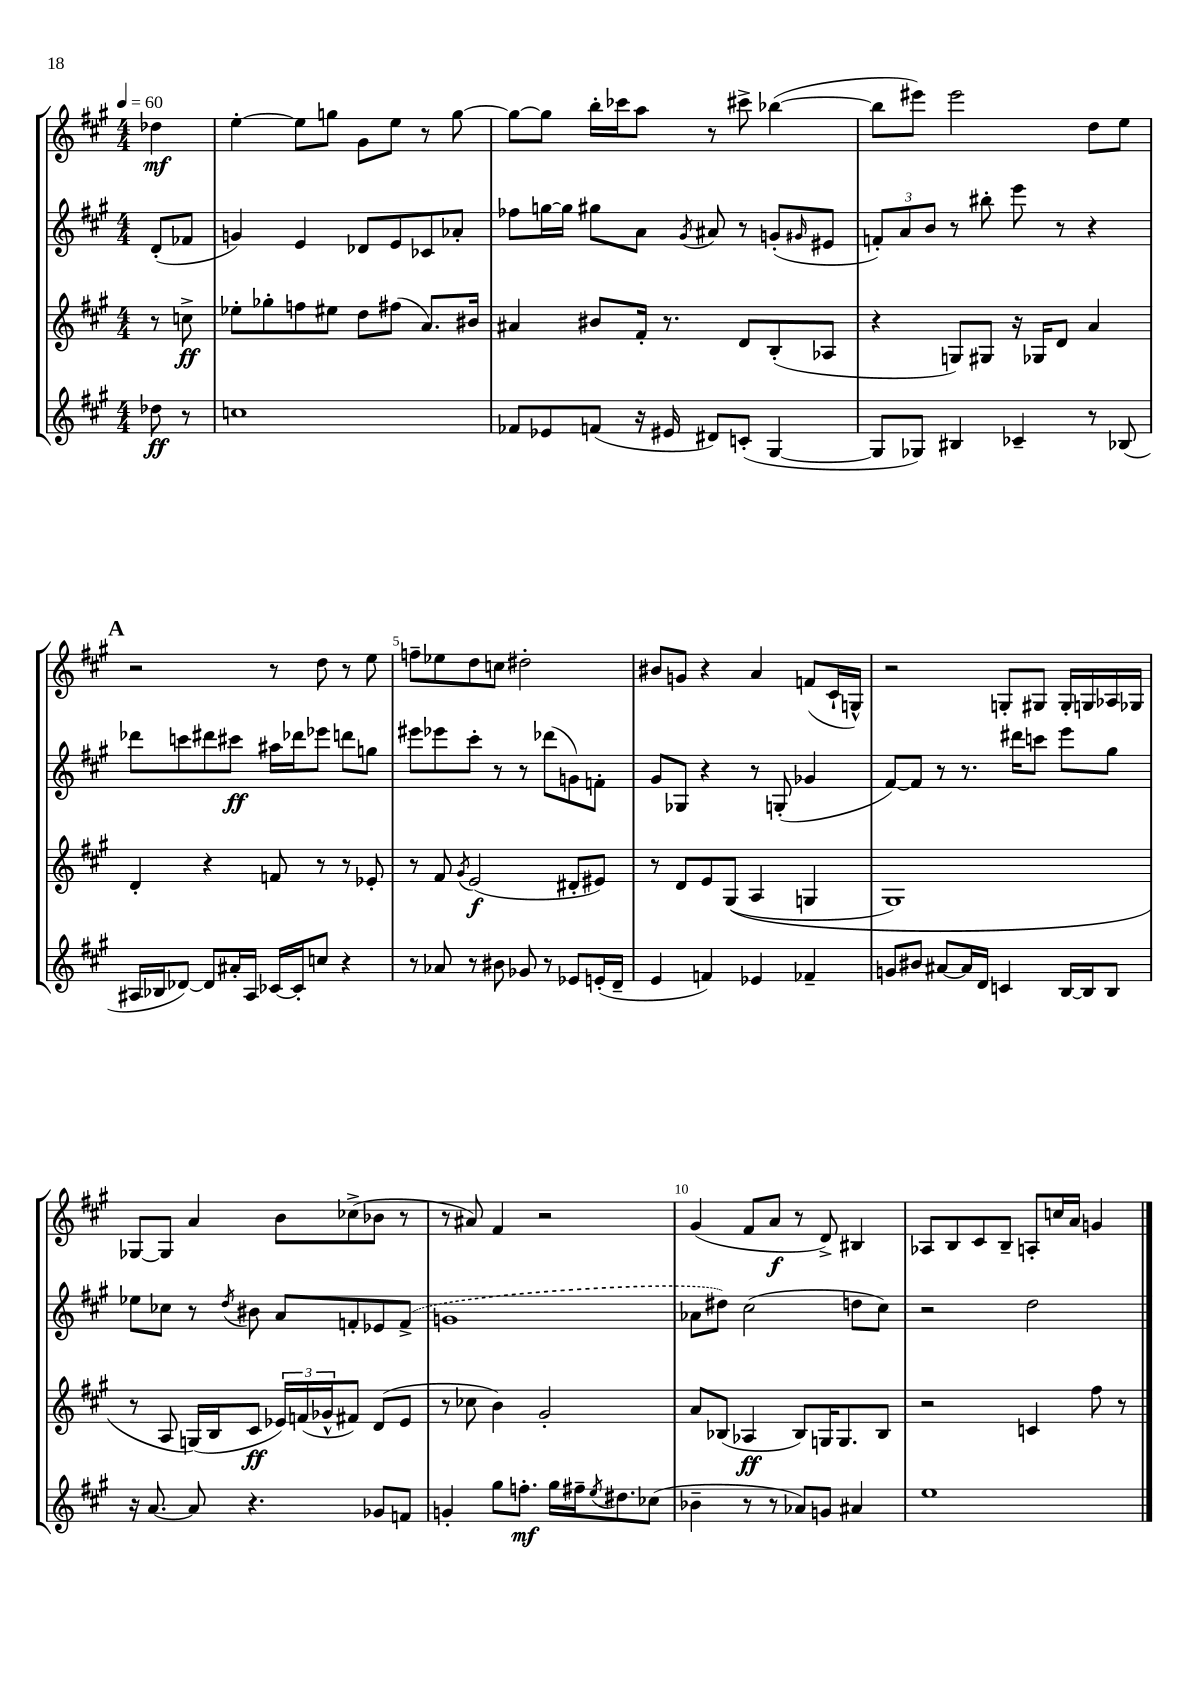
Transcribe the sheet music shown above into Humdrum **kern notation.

**kern	**dynam	**kern	**dynam	**kern	**dynam	**kern	**dynam
*part4	*part4	*part3	*part3	*part2	*part2	*part1	*part1
*staff4	*staff4	*staff3	*staff3	*staff2	*staff2	*staff1	*staff1
*clefG2	*	*clefG2	*	*clefG2	*	*clefG2	*
*k[f#c#g#]	*	*k[f#c#g#]	*	*k[f#c#g#]	*	*k[f#c#g#]	*
*M4/4	*	*M4/4	*	*M4/4	*	*M4/4	*
*MM60	*	*MM60	*	*MM60	*	*MM60	*
=	=	=	=	=	=	=	=
8dd-X\	ff	8r	.	(8d'/L	.	4dd-X\	mf
8r	.	8ccn^\	ff	8f-X/J	.	.	.
=1	=1	=1	=1	=1	=1	=1	=1
1ccn	.	8ee-X'\L	.	4gn/)	.	[4ee'\	.
.	.	8gg-X'\	.	.	.	.	.
.	.	8ffn\	.	4e/	.	8ee\L]	.
.	.	8ee#X\J	.	.	.	8ggn\J	.
.	.	8dd\L	.	8d-X/L	.	8g#\L	.
.	.	(8ff#X\J	.	8e/	.	8ee\J	.
.	.	8.a/L)	.	8c-X/	.	8r	.
.	.	.	.	8a-X'/J	.	[8gg\	.
.	.	16b#X/Jk	.	.	.	.	.
=2	=2	=2	=2	=2	=2	=2	=2
8f-X/L	.	4a#X/	.	8ff-X\L	.	8gg\L_	.
8e-X/	.	.	.	[16ggn\L	.	8gg\J]	.
.	.	.	.	16gg\JJ]	.	.	.
(8fn/J	.	8b#X/L	.	8gg#X\L	.	16bb'\LL	.
.	.	.	.	.	.	16ccc-X\J	.
16r	.	16f#'/Jk	.	8a\J	.	8aa\J	.
16e#X/	.	8.r	.	.	.	.	.
.	.	.	.	8qg#/	.	.	.
8d#X/L)	.	.	.	8a#X/	.	8r	.
(8cn'/J	.	8d/L	.	8r	.	8ccc#X^\	.
[4G#/	.	(8B'/	.	(8gn'/L	.	([4bb-X\	.
.	.	.	.	16qqg#X/	.	.	.
.	.	8A-X/J	.	8e#X/J	.	.	.
=3	=3	=3	=3	=3	=3	=3	=3
8G#/L]	.	4r	.	12fn'/L)	.	8bb-\L]	.
.	.	.	.	12a/	.	.	.
8G-X/J)	.	.	.	.	.	8eee#X\J)	.
.	.	.	.	12b/J	.	.	.
4B#X/	.	8Gn/L)	.	8r	.	2eee#\	.
.	.	8G#X/J	.	8bb#X'\	.	.	.
4c-X~/	.	16r	.	8eee\	.	.	.
.	.	16G-X/KL	.	.	.	.	.
.	.	8d/J	.	8r	.	.	.
8r	.	4a/	.	4r	.	8dd\L	.
(8B-X/	.	.	.	.	.	8ee\J	.
!!LO:LB:g=z
!!LO:REH:place=s1:t=A
=4	=4	=4	=4	=4	=4	=4	=4
16A#X/LL	.	4d'/	.	8ddd-X\L	.	2r	.
16B-X/J	.	.	.	.	.	.	.
[8d-X/J)	.	.	.	8cccn\	.	.	.
8d-/L]	.	4r	.	8ddd#X\	.	.	.
16a#X'/L	.	.	.	8ccc#X\J	ff	.	.
16A#/JJ	.	.	.	.	.	.	.
[16c-X/LL	.	8fn/	.	16aa#X\LL	.	8r	.
16c-'/J]	.	.	.	16ddd-X\J	.	.	.
8ccn/J	.	8r	.	8eee-X\J	.	8dd\	.
4r	.	8r	.	8dddn\L	.	8r	.
.	.	8e-X'/	.	8ggn\J	.	8ee\	.
=5	=5	=5	=5	=5	=5	=5	=5
8r	.	8r	.	8eee#X\L	.	8ffn~\L	.
8a-X/	.	8f#/	.	8eee-X\	.	8ee-X\	.
.	.	8qg#/	.	.	.	.	.
8r	.	(2e/	f	8ccc#'\J	.	8dd\	.
8b#X\	.	.	.	8r	.	8ccn\J	.
8g-X/	.	.	.	8r	.	2dd#X'\	.
8r	.	.	.	(8ddd-X\L	.	.	.
8e-X/L	.	8d#X'/L	.	8gn\)	.	.	.
(16en'/L	.	8e#X/J)	.	8fn'\J	.	.	.
16d~/JJ	.	.	.	.	.	.	.
=6	=6	=6	=6	=6	=6	=6	=6
4e/	.	8r	.	8g#/L	.	8b#X/L	.
.	.	8d/L	.	8G-X/J	.	8gn/J	.
4fn/)	.	8e/	.	4r	.	4r	.
.	.	((8G#/J	.	.	.	.	.
4e-X/	.	4A/	.	8r	.	4a/	.
.	.	.	.	(8Gn'/	.	.	.
4f-X~/	.	4Gn/	.	4g-X/	.	(8fn/L	.
.	.	.	.	.	.	16c#`/L	.
.	.	.	.	.	.	16Gn^^/JJ)	.
=7	=7	=7	=7	=7	=7	=7	=7
8gn/L	.	1G#)	.	[8f#/L)	.	2r	.
8b#X/J	.	.	.	8f#/J]	.	.	.
[8a#X/L	.	.	.	8r	.	.	.
16a#/L]	.	.	.	8.r	.	.	.
16d/JJ	.	.	.	.	.	.	.
4cn/	.	.	.	.	.	8Gn'/L	.
.	.	.	.	16ddd#X\KL	.	.	.
.	.	.	.	8cccn\J	.	8G#X/J	.
[16B/LL	.	.	.	8eee\L	.	16G#'/LL	.
16B/J]	.	.	.	.	.	16Gn/	.
8B/J	.	.	.	8gg#\J	.	16A-X/	.
.	.	.	.	.	.	16G-X/JJ	.
!!LO:LB:g=z
=8	=8	=8	=8	=8	=8	=8	=8
16r	.	8r	.	8ee-X\L	.	[8G-X/L	.
[8.a/	.	.	.	.	.	.	.
.	.	8A/	.	8cc-X\J	.	8G-/J]	.
8a/]	.	(16Gn/LL)	.	8r	.	4a/	.
.	.	16B/J	.	.	.	.	.
.	.	.	.	8qdd/	.	.	.
4.r	.	8c#/J	ff	8b#X\	.	.	.
.	.	24e-X/LL)	.	8a/L	.	8b\L	.
.	.	(24fn/	.	.	.	.	.
.	.	24g-X^^/J	.	.	.	.	.
.	.	8f#X/J)	.	8fn'/	.	(8cc-X^\	.
8g-X/L	.	(8d/L	.	8e-X/	.	8b-X\J	.
8fn/J	.	8e-/J	.	(8f^/J	.	8r	.
=9	=9	=9	=9	=9	=9	=9	=9
4gn'/	.	8r	.	1gn	.	8r	.
.	.	8cc-X\	.	.	.	8a#X/)	.
8gg#\L	.	4b\)	.	.	.	4f#/	.
8.ffn'\J	mf	.	.	.	.	.	.
.	.	2g#'/	.	.	.	2r	.
16gg#\LL	.	.	.	.	.	.	.
16ff#X~\J	.	.	.	.	.	.	.
8qee/	.	.	.	.	.	.	.
8.dd#X\	.	.	.	.	.	.	.
(8cc-X\J	.	.	.	.	.	.	.
=10	=10	=10	=10	=10	=10	=10	=10
4b-X~\	.	8a/L	.	8a-X\L	.	(4g#/	.
.	.	(8B-X/J	.	8dd#X\J)	.	.	.
8r	.	4A-X/	ff	(2cc#\	.	8f#/L	.
8r	.	.	.	.	.	8a/J	f
8a-X/L)	.	8B-/L)	.	.	.	8r	.
8gn/J	.	16Gn/K	.	.	.	8d^/)	.
.	.	8.G/	.	.	.	.	.
4a#X/	.	.	.	8ddn\L	.	4B#X/	.
.	.	8B-/J	.	8cc#\J)	.	.	.
=11	=11	=11	=11	=11	=11	=11	=11
1ee	.	2r	.	2r	.	8A-X/L	.
.	.	.	.	.	.	8B/	.
.	.	.	.	.	.	8c#/	.
.	.	.	.	.	.	8B~/J	.
.	.	4cn/	.	2dd\	.	8An'/L	.
.	.	.	.	.	.	16ccn/L	.
.	.	.	.	.	.	16a/JJ	.
.	.	8ff#\	.	.	.	4gn/	.
.	.	8r	.	.	.	.	.
==	==	==	==	==	==	==	==
*-	*-	*-	*-	*-	*-	*-	*-
